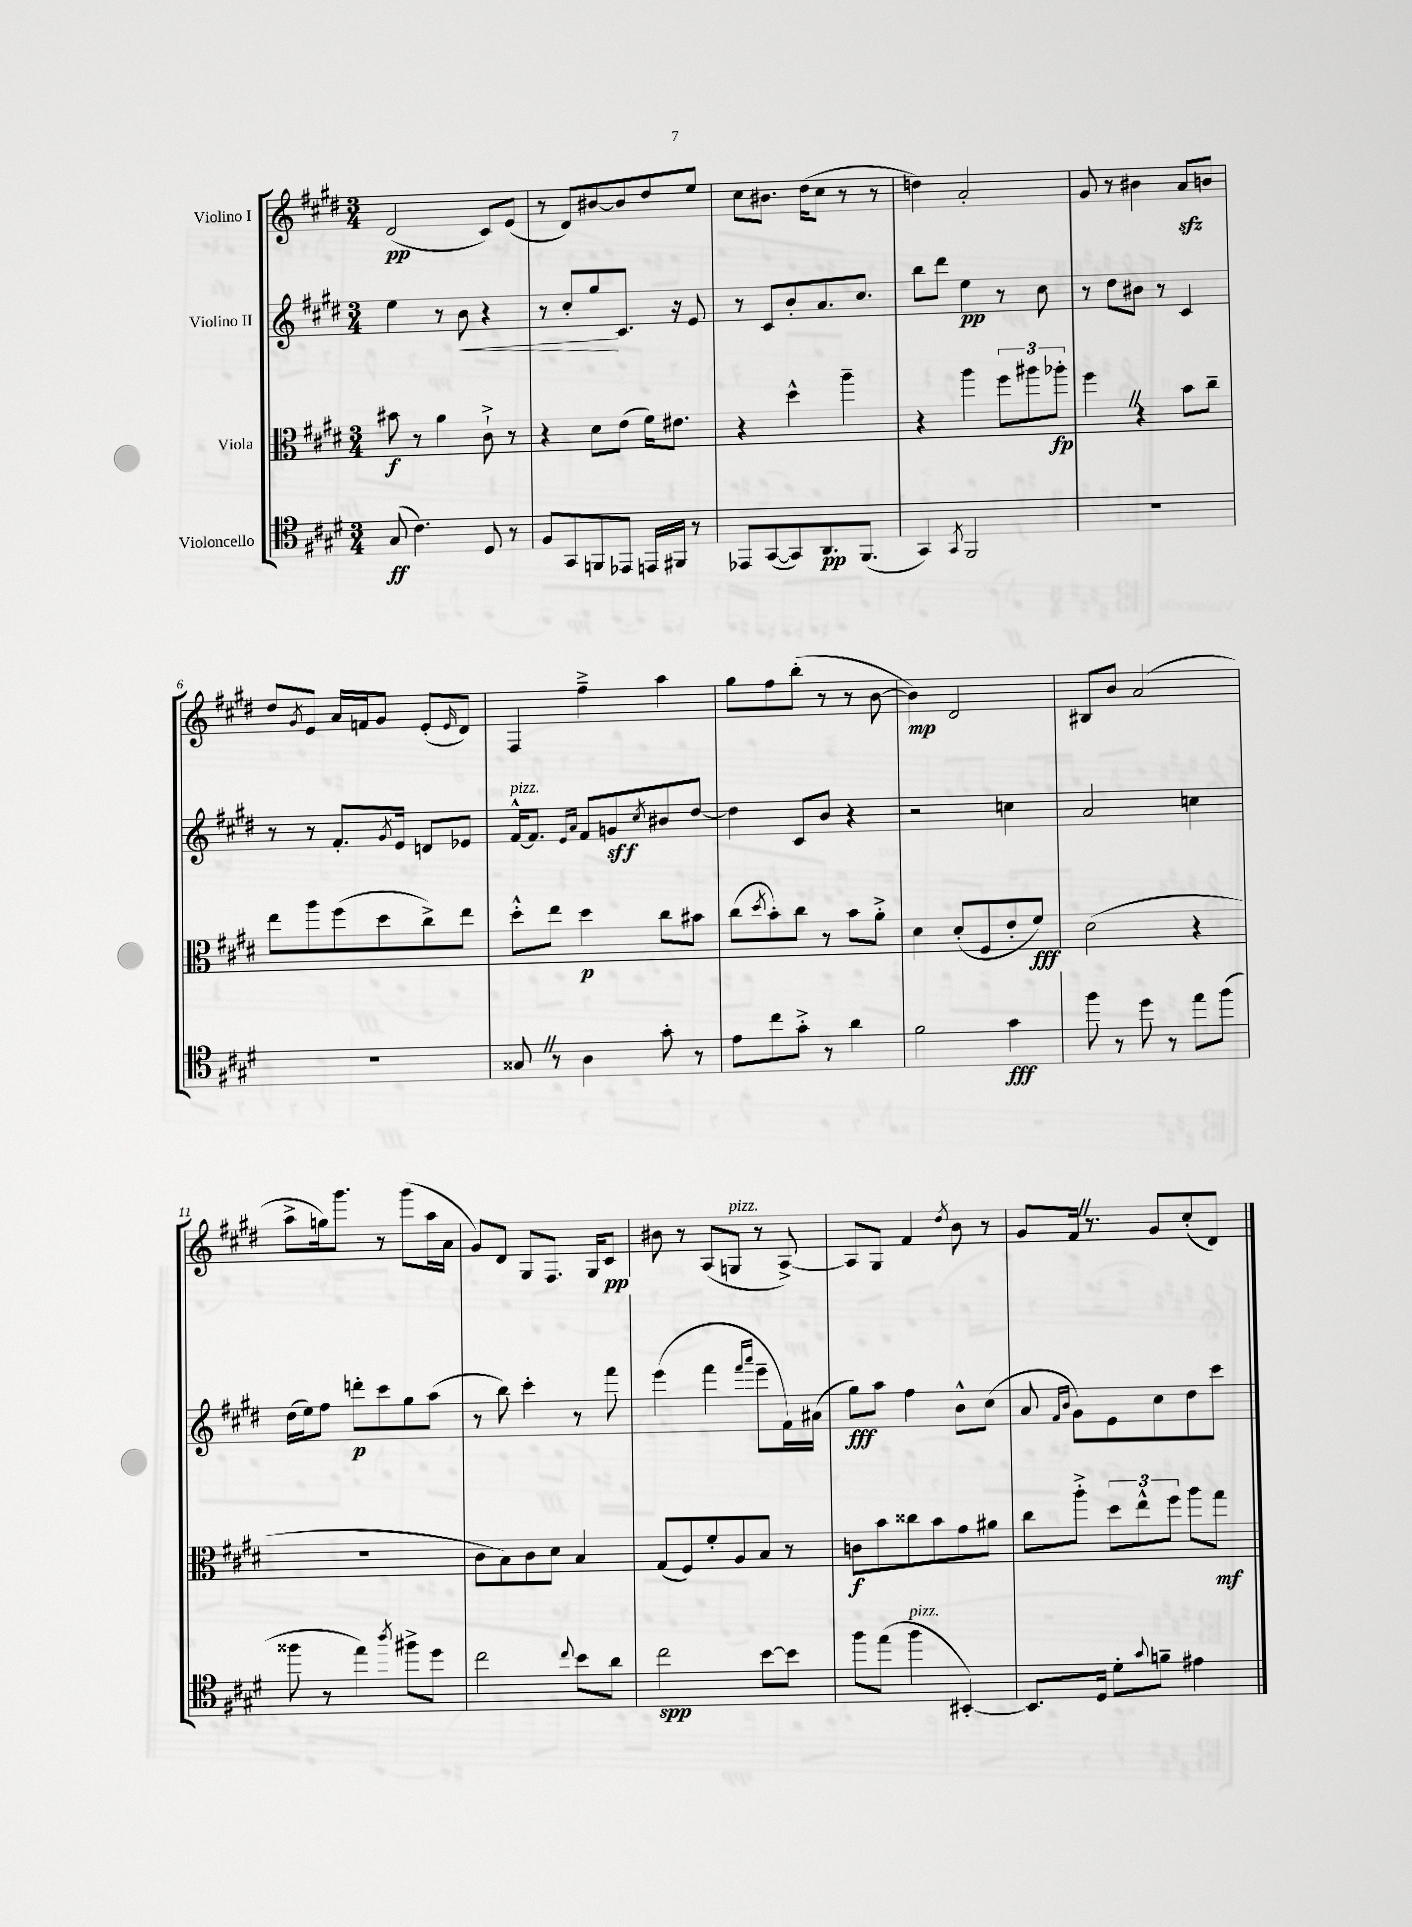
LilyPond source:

<<
\new StaffGroup <<
\new Staff = "s0" \with { instrumentName = "Violino I" } {
    \clef treble \key e \major \numericTimeSignature \time 3/4
    dis'2\pp( cis'8) e'8( |
    r8 dis'8) bis'8~ bis'8 dis''8 e''8 |
    cis''8 bis'8. dis''16( cis''8 r8 r8 |
    d''4) a'2-. |
    gis'8 r8 bis'4 a'8\sfz b'8 |
    dis''8 \acciaccatura { gis'8 } e'8 a'16 f'16 gis'8 e'8-.( \grace { e'16 } dis'8) |
    fis4 fis''4---> a''4 |
    gis''8 fis''8 b''8-.( r8 r8 b'8~ |
    b'4\mp) dis'2 |
    bis8 b'8 a'2( |
    a''8-> g''16) gis'''8. r8 gis'''8( a''16 a'16 |
    gis'8) dis'8 gis8 fis8. gis16 cis'8\pp |
    bis'8 r8 a8( g8^\markup { \italic "pizz." } r8 a8~->) |
    a8 gis8 fis'4 \acciaccatura { dis''8 } b'8 r8 |
    gis'8 fis'16 \once \override BreathingSign.text = \markup { \musicglyph "scripts.caesura.straight" } \breathe r8. gis'8 cis''8-.( dis'8) \bar "|." |
}
\new Staff = "s1" \with { instrumentName = "Violino II" } {
    \clef treble \key e \major \numericTimeSignature \time 3/4
    e''4 r8 b'8\< r4 |
    r8 cis''8-. gis''8\! cis'8. r16 e'8 |
    r8 cis'8 b'8-. a'8. cis''8. |
    b''8 dis'''8 e''4\pp r8 cis''8 |
    r8 dis''8 bis'8 r8 cis'4 |
    r8 r8 fis'8.-. \acciaccatura { gis'8 } e'16 d'8 ees'8 |
    fis'16~-^^\markup { \italic "pizz." } fis'8. \grace { e'16 a'16 } fis'8 g'8\sff \acciaccatura { cis''8 } bis'8 dis''8~ |
    dis''4 cis'8 b'8 r4 |
    r2 c''4 |
    a'2 c''4 |
    dis''16( e''16) fis''8 d'''8-.\p cis'''8 gis''8 a''8( |
    r8 b''8) cis'''4-. r8 fis'''8 |
    e'''4( fis'''4 \grace { fis'''16 a'''16 } e'''8-- fis'16) ais'16( |
    gis''8\fff) a''8 fis''4 b'8-^ cis''8( |
    a'8 \grace { fis'16 b'16 } gis'8) e'8 cis''8 dis''8 cis'''8 \bar "|." |
}
\new Staff = "s2" \with { instrumentName = "Viola" } {
    \clef alto \key e \major \numericTimeSignature \time 3/4
    bis'8\f r8 a'4 cis'8-!-> r8 |
    r4 dis'8 e'8( fis'16) eis'8. |
    r4 dis''4-^ a''4-- |
    r4 a''4 \tuplet 3/2 { fis''8 ais''8 aes''8-.\fp } |
    fis''4 \once \override BreathingSign.text = \markup { \musicglyph "scripts.caesura.straight" } \breathe r4 b'8 cis''8-- |
    e''8 a''8 fis''8( dis''8 cis''8->) e''8 |
    dis''8-.-^ e''8 dis''4\p cis''8 bis'8 |
    cis''8( \acciaccatura { dis''8 } b'8-.) cis''8 r8 b'8 a'8-.-> |
    dis'4 dis'8-.( fis8 e'8-. fis'8\fff) |
    dis'2( r4 |
    R2. |
    cis'8 b8) cis'8 dis'8 b4 |
    gis8( fis8) fis'8-. a8 b8 r8 |
    c'8\f b'8 cisis''8 b'8 gis'8 ais'8 |
    cis''8 a''8-.-> \tuplet 3/2 { dis''8 e''8-^ fis''8 } a''8 gis''8\mf \bar "|." |
}
\new Staff = "s3" \with { instrumentName = "Violoncello" } {
    \clef tenor \key e \major \numericTimeSignature \time 3/4
    gis8\ff( cis'4.) dis8 r8 |
    fis8 gis,8 f,8 ees,8 e,16 fis,16 r8 |
    ees,8 gis,8~( gis,8) a,8.\pp fis,8.( |
    gis,4) \acciaccatura { gis,8 } fis,2 |
    R2. |
    R2. |
    gisis8 \once \override BreathingSign.text = \markup { \musicglyph "scripts.caesura.straight" } \breathe r8 a4 gis'8-. r8 |
    e'8 cis''8 gis'8-.-> r8 a'4 |
    fis'2 gis'4\fff |
    fis''8 r8 dis''8 r8 e''8 fis''8( |
    fisis''8 r8 e''4) \acciaccatura { a''8 } fis''8-> dis''8 |
    cis''2 \appoggiatura { cis''8 } b'8 a'8 |
    cis''2\spp b'8~ b'8 |
    fis''8 e''8( fis''4^\markup { \italic "pizz." } bis,4~-.) |
    bis,8. dis16 dis'8-. \appoggiatura { gis'8 } f'8-- eis'4 \bar "|." |
}
>>
>>
